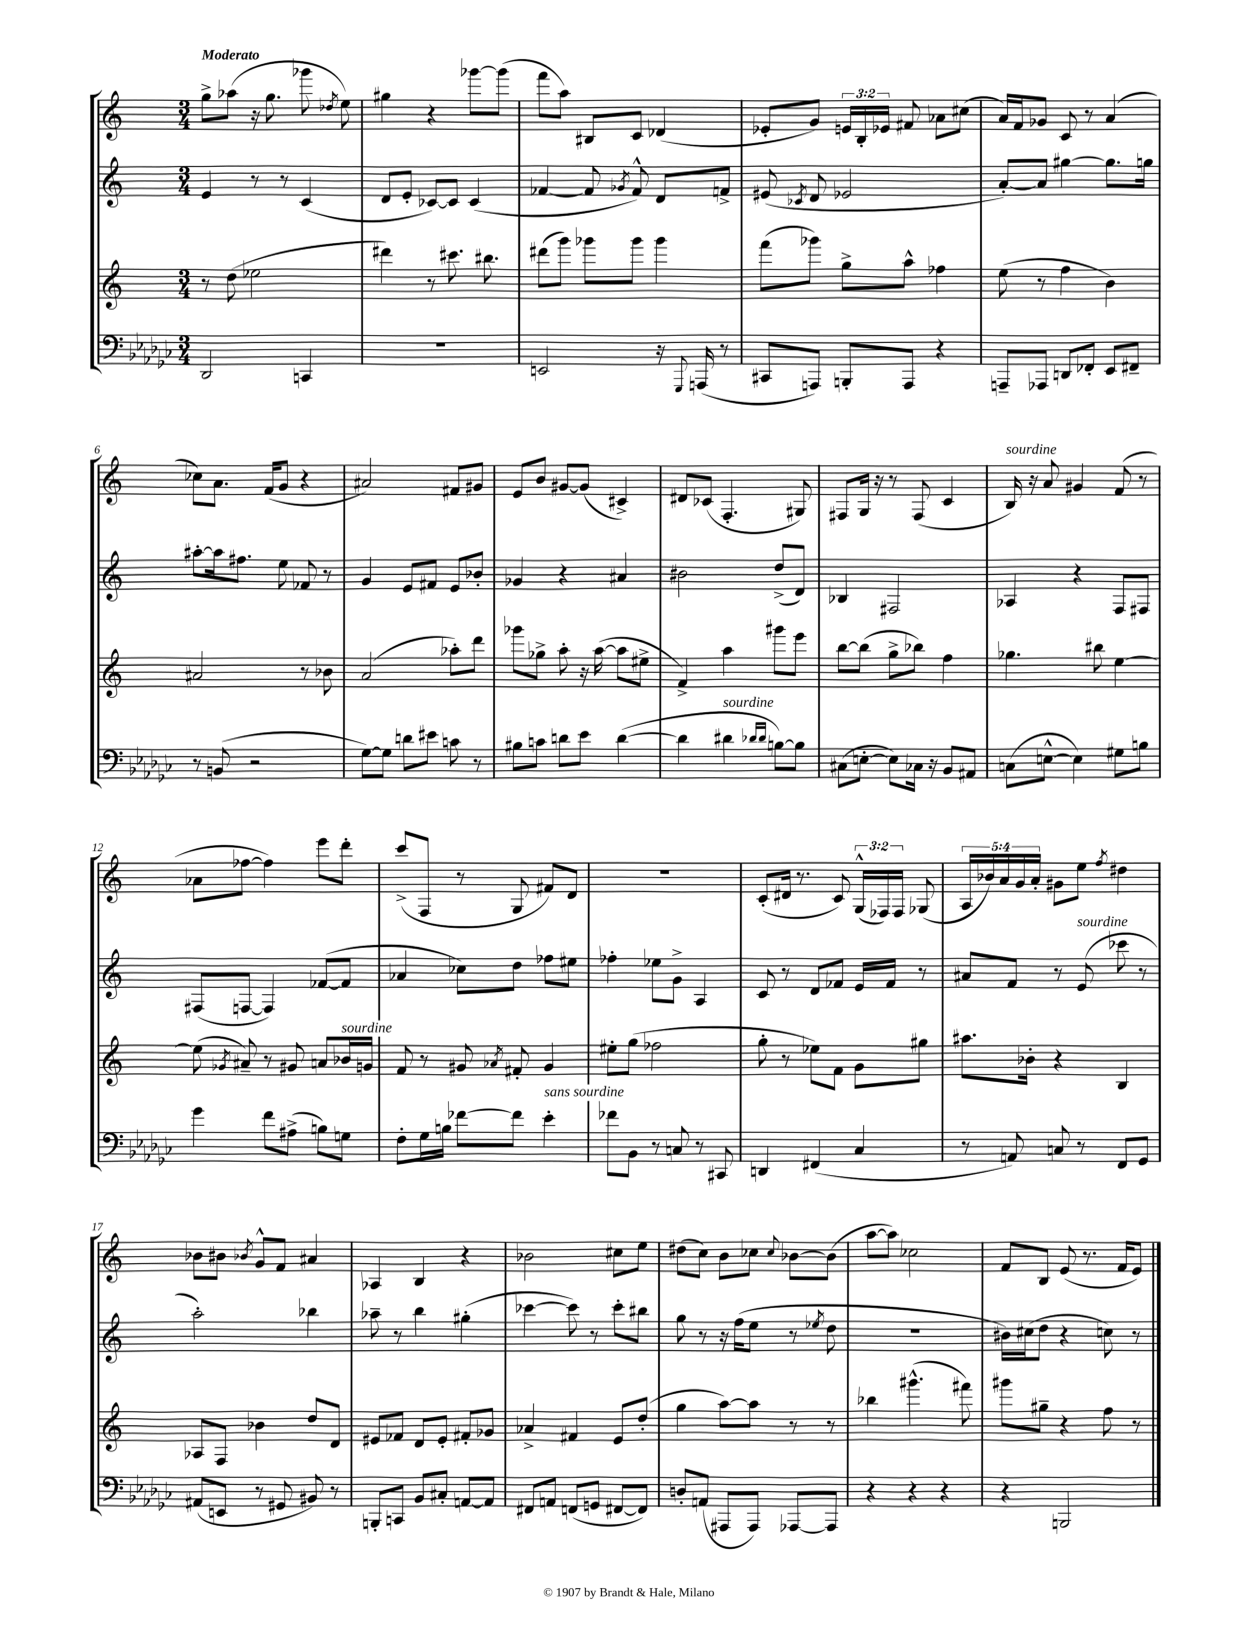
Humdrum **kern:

**kern	**kern	**kern	**kern
*staff4	*staff3	*staff2	*staff1
*clefF4	*clefG2	*clefG2	*clefG2
*k[b-e-a-d-g-c-]	*k[]	*k[]	*k[]
*M3/4	*M3/4	*M3/4	*M3/4
2DD-	8r	4e	8gg^
.	(8dd	.	(8aa-
.	2ee-	8r	16r
.	.	.	8.gg
.	.	8r	.
4CC	.	(4c	8ggg-
.	.	.	8qdd-
.	.	.	8ee)
=	=	=	=
2.r	4ddd#)	8d	4gg#
.	.	8e'	.
.	8r	[8c-)	4r
.	8.ccc#	8c-]	.
.	.	(4c-	[8ggg-
.	8.bb#	.	.
.	.	.	(8ggg-]
=	=	=	=
2EE	(8ddd#	[4f-	8fff
.	8ggg)	.	8aa)
.	8ggg-	8f-]	8B#
.	.	8qg-	.
.	8ggg-	8f-^^)	8c
16r	4ggg-	8d	(4d-
8qqGGG-	.	.	.
(16AAA	.	.	.
8r	.	8f^	.
=	=	=	=
8CC#	(8fff	(8e#	8e-'
.	.	8qc-	.
8AAA)	8ggg-)	8d	8g)
8BBB'	8gg^	2e-	24e
.	.	.	24B'
.	.	.	24e-
8AAA	8aa^^	.	8f#
4r	4ff-	.	8a-
.	.	.	(8cc#
=	=	=	=
8AAA~	(8ee	[8a')	16a)
.	.	.	16f
8AAA-	8r	8a]	8g-
8DD	4ff	[4gg#	8c
8FF-'	.	.	8r
8EE-	4b)	8.gg#]	(4a
8FF#~	.	.	.
.	.	16gg	.
=	=	=	=
8r	2a#	[8aa#'	8cc-)
(8BB	.	16aa#]	8.a
.	.	8.ff#	.
2r	.	.	.
.	.	.	(16f
.	.	8ee	8g
.	8r	8f-	4r
.	8b-	8r	.
=	=	=	=
[8G-)	(2a	4g	2a#)
8G-]	.	.	.
8d	.	8e	.
8e#	.	8f#	.
8c	8aa-')	8e	8f#
8r	8ddd	8b-'	8g#
=	=	=	=
8B#	8ggg-	4g-	8e
8c	8gg-^	.	8b
8d	8aa'	4r	[8g#
8e-	16r	.	(8g#]
.	([16aa	.	.
([4d	8aa]	4a#	4c#^)
.	8ee#^	.	.
=	=	=	=
4d]	4f^)	2b#	8d#
.	.	.	(8c-
4d#	4aa	.	4.F'
16qqd-	.	.	.
16qqd-	.	.	.
[8B)	8ggg#	(8dd^	.
8B]	8eee	8d)	8G#)
=	=	=	=
(8C#	[8bb	4B-	8F#
[8E'	(8bb]	.	16G
.	.	.	16r
8E])	8gg^	2F#	8r
16C-	8bb-)	.	(8F#
16r	.	.	.
8BB-	4ff	.	4c
8AA#	.	.	.
=	=	=	=
(8C	4.gg-	4A-	16B)
.	.	.	16r
[8E^^	.	.	8a
4E])	.	4r	4g#
.	8bb#	.	.
8G#	[4ee	8F	(8f
8B	.	8F#	8r
=	=	=	=
4g-	(8ee]	(8F#	8a-
.	8qg-	.	.
.	8a#~)	[8F	[8ff-
8f	8r	4F])	4ff-])
(8A#^	8g#	.	.
8B)	8a	([8f-	8eee
8G	16b-	8f-]	8ddd'
.	16g	.	.
=	=	=	=
8F'	8f	4a-	(8ccc^
16G-	8r	.	8F
16B	.	.	.
[8f-	8g#	8cc-)	8r
.	8qa-	.	.
8f-]	8f#'	8dd	8G
4e-'	4g#	8ff-	8f#)
.	.	8ee#	8d
=	=	=	=
8f-	8ee#'	4ff-'	2.r
8BB-	(8gg	.	.
8r	2ff-	8ee-	.
8C	.	8g^	.
8r	.	4A	.
8CC#	.	.	.
=	=	=	=
4DD	8gg'	8c	(8c'
.	8r	8r	16d#
.	.	.	8.r
(4FF#	8ee-)	8d	.
.	8f	8f-	8c)
4C-	8g	16e	(24G^^
.	.	.	24F-)
.	.	16f-	.
.	.	.	24F-
.	8gg#	8r	(8G-
=	=	=	=
8r	8.aa#	8a#	20A
.	.	.	20b-)
.	.	.	20a
8AA)	.	8f	.
.	.	.	20g
.	16b-'	.	.
.	.	.	20a'
8C	4r	8r	8g#
8r	.	(8e	8ee
.	.	.	8qff
8FF	4B	8ccc-	4dd#
8GG-	.	8r	.
=	=	=	=
(8AA#	8A-	2aa')	8b-
8EE	8F	.	8b#
.	.	.	8qb-
8r	4b-	.	8g^^
8GG#	.	.	8f
8BB#)	8dd	4bb-	4a#
8r	8d	.	.
=	=	=	=
8BBB'	8e#	8aa-~	4A-
8CC	8f-	8r	.
8BB-	8d	4bb	4B
8C#'	8e#'	.	.
[8AA	8f#'	(4gg#'	4r
8AA]	8g-	.	.
=	=	=	=
8FF#	4a-^	[4ccc-	2b-
8AA	.	.	.
(8FF	4f#	8ccc-])	.
8GG	.	8r	.
[8FF#	8e	8ccc-'	8cc#
8FF#])	(8dd'	8bb#	8ee
=	=	=	=
8D'	4gg	8gg	(8dd#
(8AA	.	8r	8cc)
8AAA#	[8aa)	16r	8b
.	.	(16ff	.
8AAA#)	8aa]	8ee	8cc-
.	.	.	8qqcc-
[8AAA-	8r	8r	[8b-
.	.	8qee-	.
8AAA-]	8r	8dd	(8b-]
=	=	=	=
4r	4bb-	2.r	[8aa
.	.	.	8aa])
4r	(4.ggg#^^	.	2cc-
4r	.	.	.
.	8fff#)	.	.
=	=	=	=
4r	8ggg#	16b#)	8f
.	.	(16cc#	.
.	8gg#~	8dd	8B
2BBB	4r	4r	(8e
.	.	.	8.r
.	8ff	8cc)	.
.	.	.	16f
.	8r	8r	8e)
==	==	==	==
*-	*-	*-	*-
